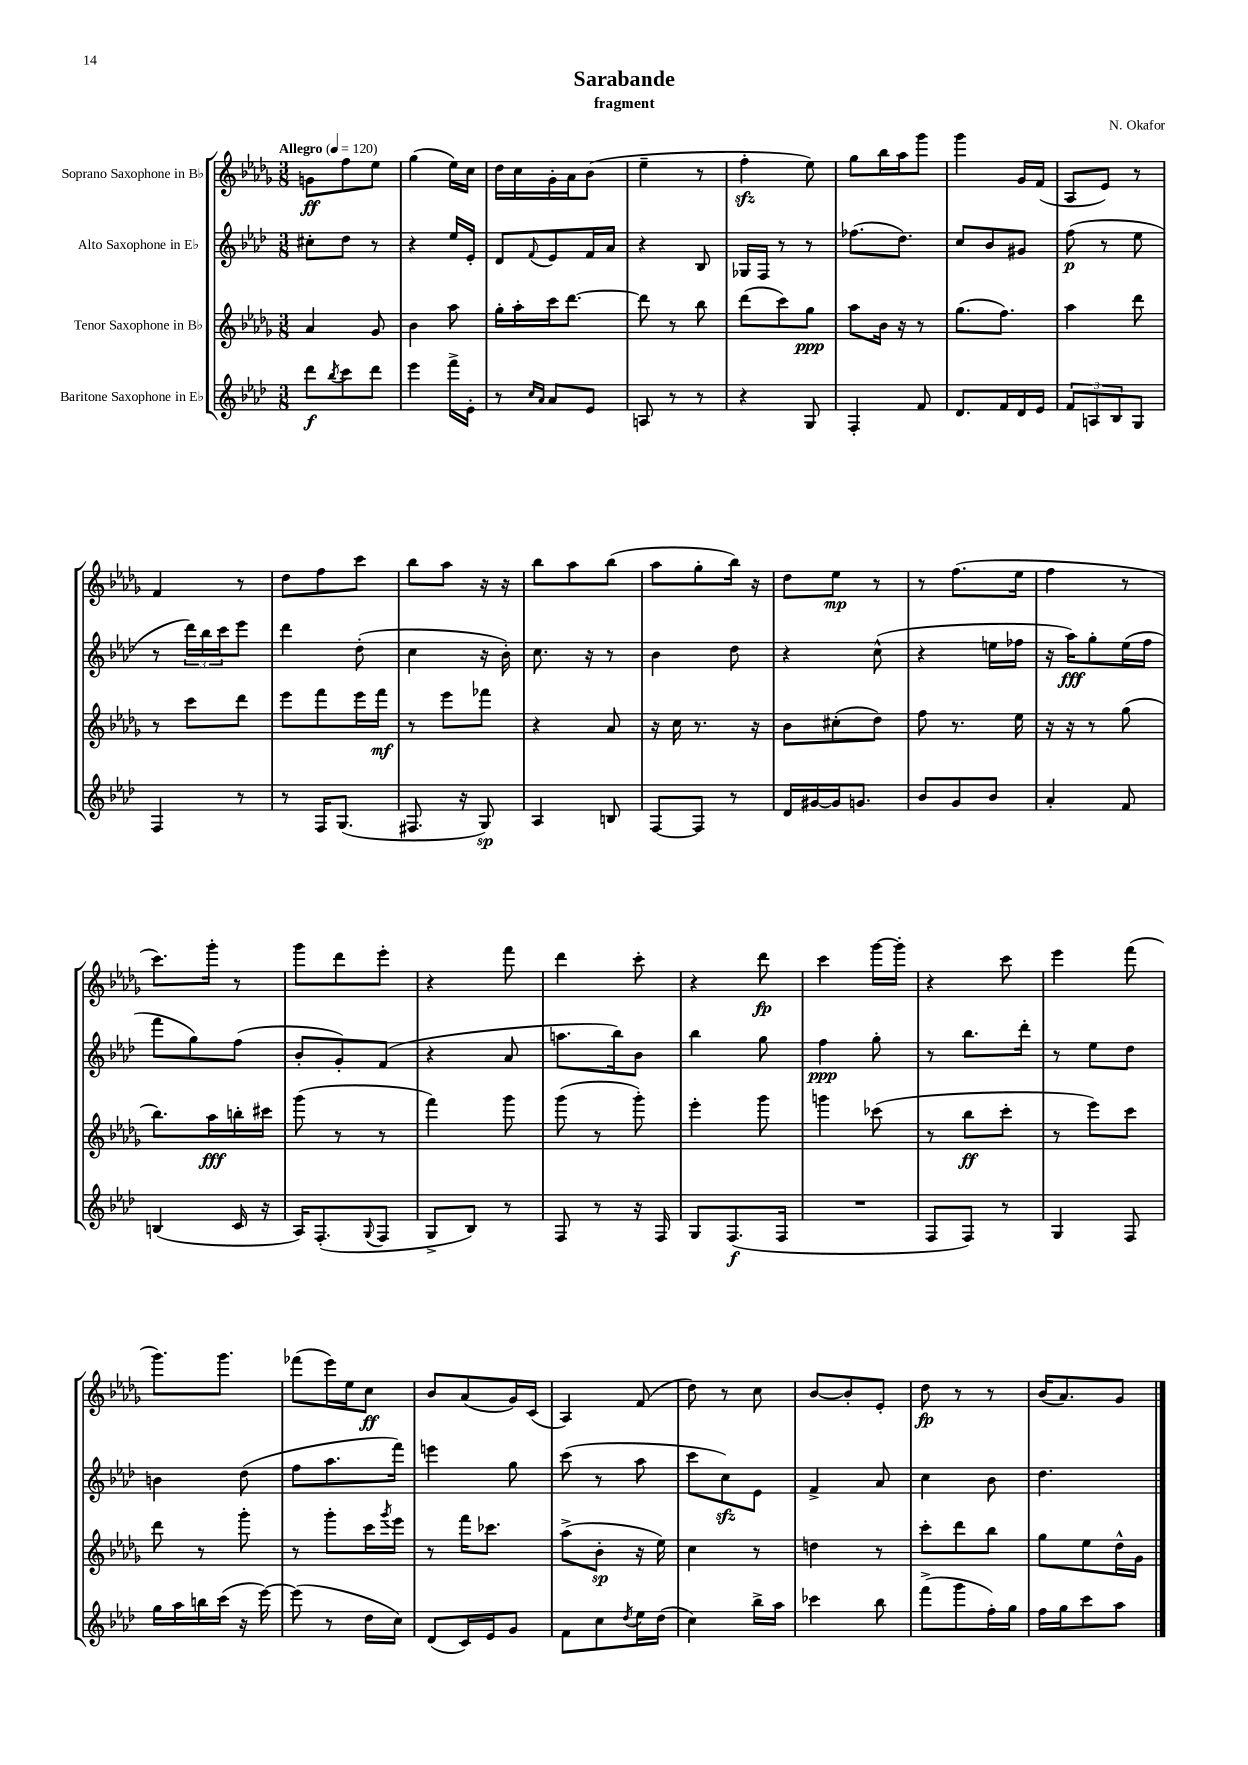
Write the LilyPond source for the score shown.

\header { title = "Sarabande" composer = "N. Okafor" subtitle = "fragment" }
<<
\new StaffGroup <<
\new Staff = "s0" \with { instrumentName = "Soprano Saxophone in Bb" } {
    \clef treble \key des \major \numericTimeSignature \time 3/8 \tempo "Allegro" 4 = 120
    g'8\ff f''8 ees''8 |
    ges''4( ees''16) c''16 |
    des''16 c''16 ges'16-. aes'16 bes'8( |
    ees''4-- r8 |
    f''4-.\sfz ees''8) |
    ges''8 bes''16 aes''16 ges'''8 |
    ges'''4 ges'16 f'16( |
    aes8 ees'8) r8 |
    f'4 r8 |
    des''8 f''8 c'''8 |
    bes''8 aes''8 r16 r16 |
    bes''8 aes''8 bes''8( |
    aes''8 ges''8-. bes''16) r16 |
    des''8 ees''8\mp r8 |
    r8 f''8.( ees''16 |
    f''4 r8 |
    c'''8.) ges'''16-. r8 |
    ges'''8 des'''8 ees'''8-. |
    r4 f'''8 |
    des'''4 c'''8-. |
    r4 des'''8\fp |
    c'''4 ges'''16~ ges'''16-. |
    r4 c'''8 |
    ees'''4 f'''8( |
    ges'''8.) ges'''8. |
    fes'''8( ees'''16) ees''16 c''8\ff |
    bes'8 aes'8( ges'16) c'16( |
    aes4) f'8( |
    des''8) r8 c''8 |
    bes'8~ bes'8-. ees'8-. |
    des''8\fp r8 r8 |
    bes'16( aes'8.) ges'8 \bar "|." |
}
\new Staff = "s1" \with { instrumentName = "Alto Saxophone in Eb" } {
    \clef treble \key aes \major \numericTimeSignature \time 3/8
    cis''8-. des''8 r8 |
    r4 ees''16 ees'16-. |
    des'8 \appoggiatura { f'8 } ees'8 f'16 aes'16 |
    r4 bes8 |
    ges16 f16 r8 r8 |
    fes''8.( des''8.) |
    c''8 bes'8 gis'8 |
    f''8\p( r8 ees''8 |
    r8 \tuplet 3/2 { des'''16) bes''16 c'''16 } ees'''8 |
    des'''4 des''8-.( |
    c''4 r16 bes'16-.) |
    c''8. r16 r8 |
    bes'4 des''8 |
    r4 c''8-^( |
    r4 e''16 fes''16 |
    r16 aes''16\fff) g''8-. ees''16( f''16 |
    f'''8 g''8) f''8( |
    bes'8-. g'8-.) f'8( |
    r4 aes'8 |
    a''8. bes''16) bes'8 |
    bes''4 g''8 |
    f''4\ppp g''8-. |
    r8 bes''8. des'''16-. |
    r8 ees''8 des''8 |
    b'4 des''8( |
    f''8 aes''8. f'''16) |
    e'''4 g''8 |
    c'''8( r8 aes''8 |
    c'''8 c''8\sfz) ees'8 |
    f'4-> aes'8 |
    c''4 bes'8 |
    des''4. \bar "|." |
}
\new Staff = "s2" \with { instrumentName = "Tenor Saxophone in Bb" } {
    \clef treble \key des \major \numericTimeSignature \time 3/8
    aes'4 ges'8 |
    bes'4 aes''8 |
    ges''16-. aes''16-. c'''16 des'''8.~ |
    des'''8 r8 bes''8 |
    des'''8( c'''8) ges''8\ppp |
    aes''8 bes'16 r16 r8 |
    ges''8.( f''8.) |
    aes''4 des'''8 |
    r8 c'''8 des'''8 |
    ees'''8 f'''8 ees'''16 f'''16\mf |
    r8 ees'''8 fes'''8 |
    r4 aes'8 |
    r16 c''16 r8. r16 |
    bes'8 cis''8-.( des''8) |
    f''8 r8. ees''16 |
    r16 r16 r8 ges''8( |
    bes''8.) aes''16\fff b''16-. cis'''16 |
    ges'''8( r8 r8 |
    f'''4) ges'''8 |
    ges'''8( r8 ges'''8-.) |
    ees'''4-. ges'''8 |
    g'''4 ces'''8( |
    r8 bes''8\ff c'''8-. |
    r8 ees'''8) c'''8 |
    des'''8 r8 ges'''8-. |
    r8 ges'''8-. c'''16 \acciaccatura { ges'''8 } ees'''16 |
    r8 f'''16 ces'''8. |
    aes''8->( bes'8-.\sp r16 ees''16) |
    c''4 r8 |
    d''4 r8 |
    c'''8-. des'''8 bes''8 |
    ges''8 ees''8 des''16-^ ges'16 \bar "|." |
}
\new Staff = "s3" \with { instrumentName = "Baritone Saxophone in Eb" } {
    \clef treble \key aes \major \numericTimeSignature \time 3/8
    des'''8\f \acciaccatura { bes''8 } c'''8 des'''8 |
    ees'''4 f'''16-> ees'16-. |
    r8 \grace { c''16 aes'16 } aes'8 ees'8 |
    a8 r8 r8 |
    r4 g8 |
    f4-. f'8 |
    des'8. f'16 des'16 ees'16 |
    \tuplet 3/2 { f'8 a8 bes8 } g8 |
    f4 r8 |
    r8 f16 g8.( |
    fis8. r16 g8\sp) |
    aes4 b8 |
    f8~ f8 r8 |
    des'16 gis'16~ gis'16 g'8. |
    bes'8 g'8 bes'8 |
    aes'4-. f'8 |
    b4( c'16 r16 |
    aes16) f8.-.( \appoggiatura { g8 } f8 |
    g8-> bes8) r8 |
    f8 r8 r16 f16 |
    g8 f8.\f( f16 |
    R4. |
    f8 f8) r8 |
    g4 f8 |
    g''16 aes''16 b''16 c'''16( r16 ees'''16~) |
    ees'''8( r8 des''16 c''16) |
    des'8( c'16) ees'16 g'8 |
    f'8 c''8 \acciaccatura { des''8 } ees''16 des''16( |
    c''4) bes''16-> aes''16 |
    ces'''4 bes''8 |
    f'''8->( g'''8 f''16-.) g''16 |
    f''16 g''16 c'''8 aes''8 \bar "|." |
}
>>
>>
\layout { \context { \Score \remove "Bar_number_engraver" } }
